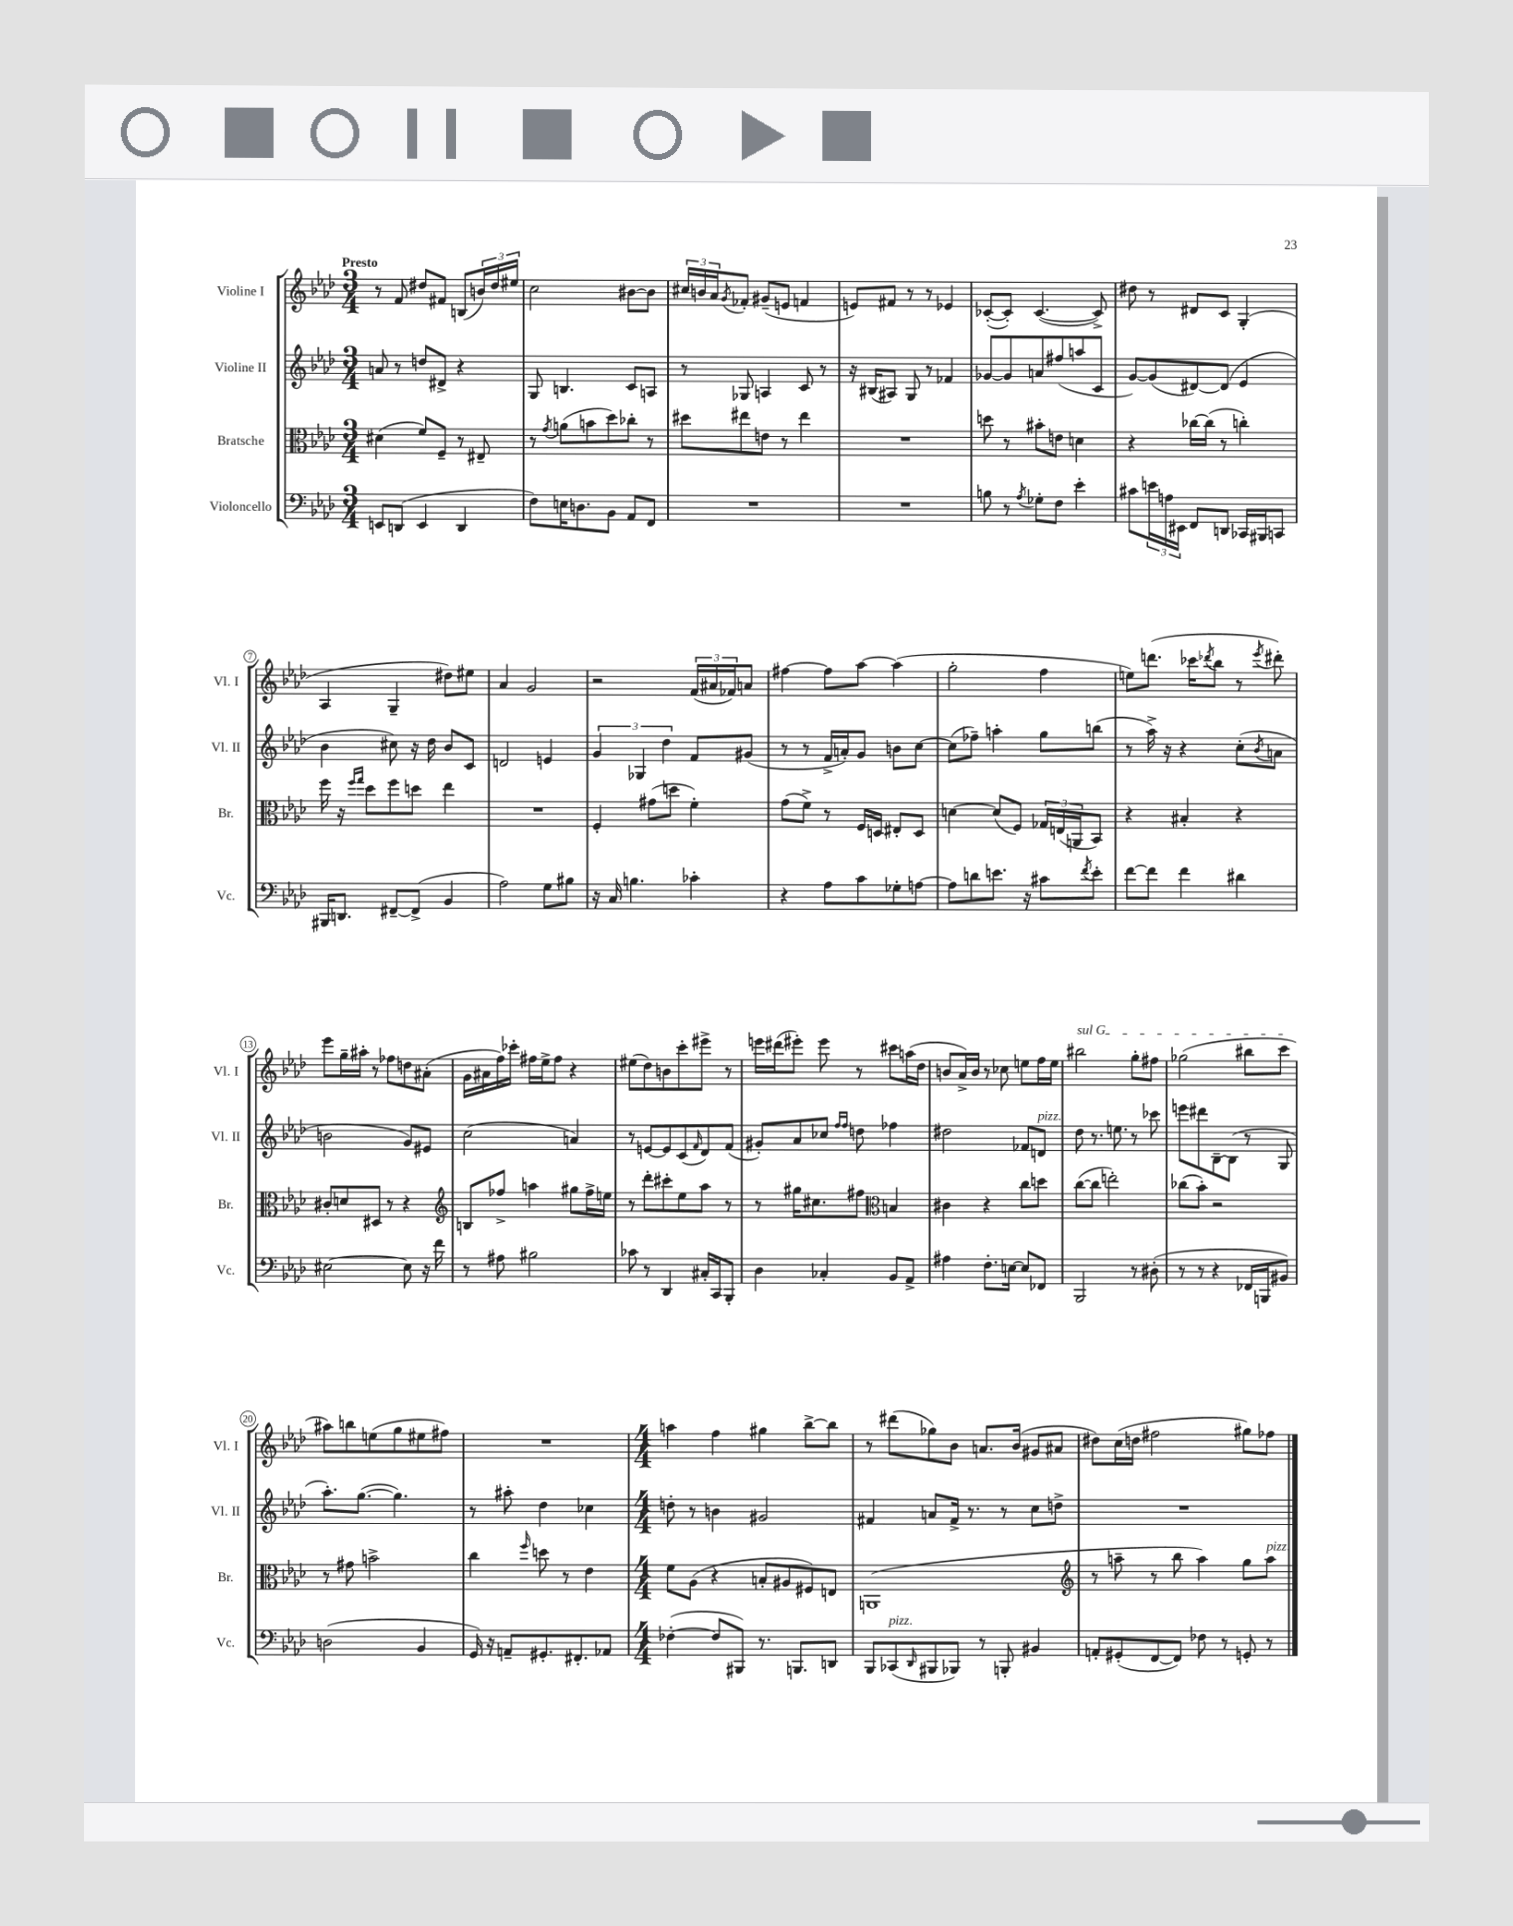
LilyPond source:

<<
\new StaffGroup <<
\new Staff = "s0" \with { instrumentName = "Violine I" shortInstrumentName = "Vl. I" } {
    \clef treble \key aes \major \numericTimeSignature \time 3/4 \tempo "Presto"
    r8 f'8 dis''8 fis'8 b8( \tuplet 3/2 { b'16) dis''16 eis''16 } |
    c''2 bis'8~ bis'8 |
    \tuplet 3/2 { cis''16 b'16 aes'16 } \acciaccatura { g'8 } fes'8-. gis'8--( e'8 f'4 |
    e'8) fis'8 r8 r8 ees'4 |
    ces'8~-.( ces'8-.) ces'4.~( ces'8->) |
    dis''8 r8 dis'8 c'8 g4-.( |
    aes4 g4-- dis''8) eis''8 |
    aes'4 g'2 |
    r2 \tuplet 3/2 { f'16( ais'16 fes'16) } a'8 |
    fis''4~ fis''8 aes''8~ aes''4( |
    g''2-. f''4 |
    e''8) d'''8.( ces'''16 \acciaccatura { des'''8 } bes''8 r8 \acciaccatura { ees'''8 } dis'''8-.) |
    ees'''8 g''16-- ais''16-. r8 fes''8 d''8 ais'8-.( |
    g'16 ais'16 f''16) ces'''16-. fis''16 ees''16-> fis''8 r4 |
    eis''8( des''8) b'8 c'''8-. eis'''8-> r8 |
    e'''16 dis'''16( eis'''8-.) eis'''8 r8 cis'''8 a''16( des''16 |
    b'8 aes'16->) b'16 r8 ces''8 e''8 f''16 e''16 |
    \once \override TextSpanner.bound-details.left.text = \markup { \italic "sul G" } bis''2\startTextSpan g''8-. fis''8 |
    ges''2( bis''8 c'''8\stopTextSpan |
    ais''8) b''8 e''8( g''8 eis''8 fis''8) |
    R2. |
    \numericTimeSignature \time 4/4 a''4 f''4 gis''4 bes''8~-> bes''8 |
    r8 dis'''8( ges''8) bes'8 a'8. bes'16( gis'8 ais'8 |
    dis''8) c''16( d''16 fis''2 gis''8) fes''8 \bar "|." |
}
\new Staff = "s1" \with { instrumentName = "Violine II" shortInstrumentName = "Vl. II" } {
    \clef treble \key aes \major \numericTimeSignature \time 3/4
    a'8 r8 d''8 dis'8-> r4 |
    g8 b4. c'8 a8 |
    r8 ges8 a4 c'8 r8 |
    r16 bis16( ais8) g8 r8 fes'4 |
    ges'8~ ges'8 a'8 fis''8( a''8 c'8 |
    g'8~) g'8( dis'8~) dis'8( ees'4 |
    bes'4 cis''8) r16 des''16 bes'8 c'8 |
    d'2 e'4 |
    \tuplet 3/2 { g'4 ges4 des''4 } f'8 gis'8( |
    r8 r8 f'16-> a'16-.) g'8 b'8 c''8~ |
    c''8( fes''8--) a''4-. g''8 b''8( |
    r8 aes''16->) r16 r4 c''8-.( \acciaccatura { bes'8 } a'8 |
    b'2 g'8) eis'8 |
    c''2( a'4) |
    r8 e'8~ e'8 c'8( \grace { f'16 } des'8) f'8( |
    gis'8-.) aes'8 ces''8 \grace { f''16 f''16 } d''8 fes''4 |
    dis''2 fes'8 d'8^\markup { \italic "pizz." } |
    des''8 r8. e''8. r8 ces'''8 |
    e'''8 dis'''8 bes8~-- bes8( r8 g8 |
    aes''8.-.) g''8.~( g''4.) |
    r8 ais''8-. des''4 ces''4 |
    \numericTimeSignature \time 4/4 d''8-. r8 b'4 gis'2 |
    fis'4 a'8 fis'16-> r8. r8 c''8 d''8-> |
    R1 \bar "|." |
}
\new Staff = "s2" \with { instrumentName = "Bratsche" shortInstrumentName = "Br." } {
    \clef alto \key aes \major \numericTimeSignature \time 3/4
    dis'4( f'8) f8-- r8 eis8-- |
    r8 \acciaccatura { g'8 } a'8( b'8 des''8) ces''8-. r8 |
    dis''8 eis''8 e'8 r8 eis''4 |
    R2. |
    d''8 r8 bis'8-. e'8 d'4 |
    r4 ces''16~ ces''16( r8 c''4-.) |
    f''16 r16 \grace { f''16 g''16 } des''8 f''8 d''8 ees''4 |
    R2. |
    f4-. gis'8( d''8 f'4-.) |
    g'8( f'8->) r8 f16 d16 eis8-. d8 |
    d'4~ d'8( f8) \tuplet 3/2 { ges16 e16( a,16 } bes,8) |
    r4 bis4-. r4 |
    cis'8-. d'8 dis8 r8 r4 |
    \clef treble b8 fes''8-> a''4 gis''8 fes''16-> e''16 |
    r8 des'''8-. cis'''8-. ees''8 aes''8 r8 |
    r8 gis''16 cis''8. fis''8 \clef alto b4 |
    cis'4 r4 c''8 d''8 |
    c''8~( c''8 e''2-.) |
    ces''8( bes'8-.) r2 |
    r8 gis'8 b'2-> |
    c''4 \grace { f''16 } d''8 r8 ees'4 |
    \numericTimeSignature \time 4/4 f'8 aes8( r4 b8-. ais8 fis8) e8 |
    a,1( |
    \clef treble r8 a''8-- r8 bes''8 a''4) g''8 a''8^\markup { \italic "pizz." } \bar "|." |
}
\new Staff = "s3" \with { instrumentName = "Violoncello" shortInstrumentName = "Vc." } {
    \clef bass \key aes \major \numericTimeSignature \time 3/4
    e,8 d,8( e,4 d,4 |
    f8) e16 d8. bes,8 aes,8 f,8 |
    R2. |
    R2. |
    b8 r8 \acciaccatura { aes8 } ges8-. f8 ees'4-. |
    cis'8 \tuplet 3/2 { e'16 a16 eis,16 } f,8 d,8 ces,16 bis,,16 c,8 |
    bis,,16 d,8. fis,8~-- fis,8->( bes,4 |
    aes2) g8 bis8 |
    r16 c16 b4. ces'4-. |
    r4 aes8 c'8 ges8-. a8~ |
    a8 d'8 e'8. r16 cis'8 \acciaccatura { f'8 } e'8-. |
    f'8~ f'8 f'4 dis'4 |
    eis2~ eis8 r16 f'16 |
    r8 ais8 bis2 |
    ces'8 r8 des,4 cis16-. c,16 bes,,8-. |
    des4 ces4-. bes,8 aes,8-> |
    ais4 f8.-. e16~ e8 fes,8 |
    bes,,2 r8 dis8-.( |
    r8 r8 r4 fes,16 b,,16 bis,8) |
    d2( bes,4 |
    g,16) r16 a,8-- gis,8.-. fis,8.-. aes,8 |
    \numericTimeSignature \time 4/4 fes4~-.( fes8 bis,,8) r8. b,,8. d,8 |
    bes,,8 ces,8^\markup { \italic "pizz." }( \grace { des,16 } bis,,8 bes,,8) r8 b,,8-. bis,4 |
    a,8-. gis,8-.( f,8~ f,8) fes8 r8 g,8-. r8 \bar "|." |
}
>>
>>
\layout { \context { \Score \override BarNumber.stencil = #(make-stencil-circler 0.1 0.3 ly:text-interface::print) } }
